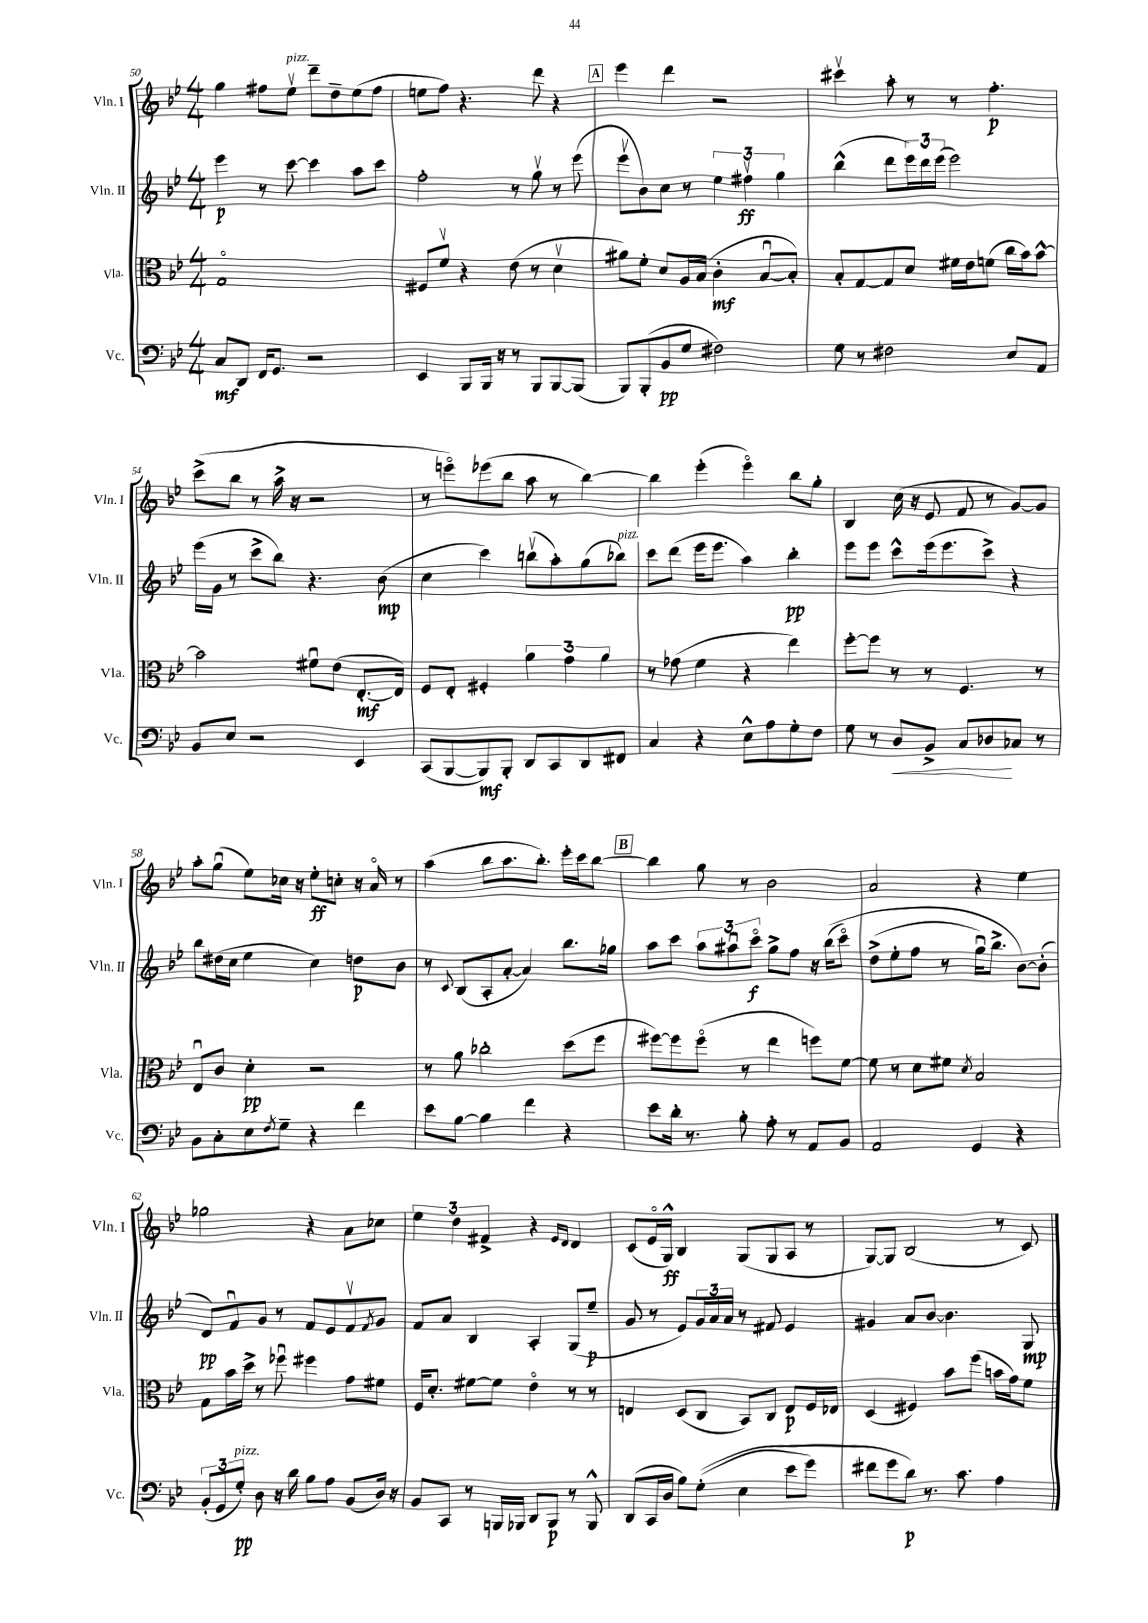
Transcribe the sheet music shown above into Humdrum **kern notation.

**kern	**kern	**kern	**kern
*staff4	*staff3	*staff2	*staff1
*clefF4	*clefC3	*clefG2	*clefG2
*k[b-e-]	*k[b-e-]	*k[b-e-]	*k[b-e-]
*M4/4	*M4/4	*M4/4	*M4/4
8C/L	1Go	4eee-\	4gg\
8DD/J	.	.	.
16FF/LK	.	8r	8ff#\L
8.GG/J	.	.	.
.	.	[8ccc\	8ee-v\J
2r	.	4ccc\]	8ddd~\L
.	.	.	8dd~\
.	.	8aa\L	(8ee-\
.	.	8ccc\J	8ff#\J
=	=	=	=
4EE-/	8F#/L	2ff'\	8ee\L
.	8fv/J	.	8ff\J)
8BBB-/L	4r	.	4.r
16BBB-/Jk	.	.	.
16r	.	.	.
8r	(8e-\	8r	.
8BBB-/L	8r	8ggv\	8ddd\
[8BBB-/	4dv\	8r	4r
(8BBB-/]J	.	(8eee-\	.
=	=	=	=
8BBB-/L)	8a#\L)	8eee-v\L	4eee-\
(8BBB-'/	8f'\J	8b-\)	.
8BB-/	8d/L	8cc\J	4ddd\
8G/J	16A/L	8r	.
.	(16B-/JJ	.	.
2F#\)	4c'\	6ee-\	2r
.	.	6ff#v\	.
.	[8B-u/L	.	.
.	.	6gg\	.
.	8B-'/]J)	.	.
=	=	=	=
8G\	8B-'/L	(4bb-^^\	4ccc#v\
8r	[8G/	.	.
2F#\	8G/]	8ddd\L	8aa'\
.	8d/J	24eee-\L)	8r
.	.	24ddd\	.
.	.	(24eee-\JJ	.
.	16f#\LL	2eee-\)	8r
.	16e-\J	.	.
.	(8f\J	.	4.ff'\
8E-/L	16cc\LL	.	.
.	16b-\J)	.	.
8AA/J	[8b-^^\J	.	.
=	=	=	=
8BB-/L	2b-\]	(16eee-\LL	(8ccc^\L
.	.	16g\JJ	.
8E-/J	.	8r	8bb-\J
2r	.	8ccc^\L	8r
.	.	8bb-\J)	16aa^\
.	.	.	16r
.	8f#u\L	4.r	2r
.	(8e-\J	.	.
4EE-/	[8.E-'/L	.	.
.	.	(8b-\	.
.	16E-/]Jk)	.	.
=	=	=	=
(8CC/L	8F/L	4cc\	8r
[8BBB-/	8E-'/J	.	8eeeo\L)
8BBB-/])	4F#'/	4ccc\)	(8eee-\
8BBB-'/J	.	.	8bb-\J
8DD/L	6a\	(8bbv\L	8aa\
8CC/	.	8aa'\)	8r
.	6g\	.	.
8DD/	.	(8gg\	[4bb-\)
.	6a\	.	.
8FF#/J	.	8bb-\J)	.
=	=	=	=
4C/	8r	8ccc\L	4bb-\]
.	(8g-\	(8ddd\J	.
4r	4f\	16eee-\LK	(4eee-'\
.	.	8.eee-\J	.
8E-^^\L	4r	4aa\)	4eee-o\)
8A\	.	.	.
8G'\	4ee-\)	4bb-'\	8bb-\L
8F\J	.	.	8gg'\J
=	=	=	=
8G\	[8ff'\L	8eee-\L	4B-/
8r	8ff\]J	8eee-\J	.
8D/L	8r	8ccc^^\L	(16cc\
.	.	.	16r
8BB-^/J	8r	(16eee-\k	8e-/
.	.	8.eee-\	.
8C/L	4.F/	.	8f/
8D-/	.	8ccc^\J)	8r
8C-/J	.	4r	[8g/L)
8r	8r	.	8g/]J
=	=	=	=
8BB-\L	8E-u/L	8bb-\L	8aa'\L
8C'\	8c/J	(16dd#\L	(8ggu\J
.	.	16cc\JJ	.
8E-\	4d'\	4ee-\	8ee-\L)
8qF/	.	.	.
8G~\J	.	.	16cc-\Jk
.	.	.	16r
4r	2r	4cc\)	8ee-'\L
.	.	.	8cc'\J
4f\	.	8dd\L	16r
.	.	.	16ao/
.	.	8b-\J	8r
=	=	=	=
8e-\L	8r	8r	(4aa\
.	.	8qqc/	.
[8B-\J	8a\	(8B-/L	.
4B-\]	2cc-'\	8A'/	8bb-\L
.	.	[8a'/J	8.aa\
4f\	.	4a/])	.
.	.	.	8.bb-'\J)
4r	(8dd\L	8.bb-\L	16eee-'\LL
.	.	.	16ccc\J
.	8ff\J	.	[8bb-\J
.	.	16gg-\Jk	.
=	=	=	=
8e-\L	[8ff#\L)	8aa\L	4bb-\]
16d'\Jk	8ff#\]	8ccc\J	.
8.r	.	.	.
.	(8ff#o\J	12aa\L	8gg\
.	.	12aa#u\	.
8B-'\	8r	.	8r
.	.	12ccco\J	.
8A'\	4ee-\	8gg^\L	2b-\
8r	.	8ff\J	.
8AA/L	8ff\L)	16r	.
.	.	&((16bb-\LK	.
8BB-/J	[8f\J	8ccco\J)	.
=	=	=	=
2AA/	8f\]	(8dd^\L	2a/
.	8r	8ee-'\	.
.	8d\L	8ff\J	.
.	8f#\J	8r	.
.	8qd/	.	.
4GG/	2B-/	16ggu\LK)	4r
.	.	8.bb-^\J	.
4r	.	[8b-\L&)	4ee-\
.	.	(8b-'\]J	.
=	=	=	=
(12BB-'/L	8G\L	8d/L)	2gg-\
12GG/	.	.	.
.	16b-\L	8fu/	.
12G'/J)	.	.	.
.	16dd^\JJ	.	.
8D\	8r	8g/J	.
16r	8ff-u\	8r	.
16d\	.	.	.
8B-\L	4ff#\	8f/L	4r
8A\J	.	8e-/	.
(8BB-/L	8g\L	8fv/	8a\L
.	.	8qf/	.
16D/Jk)	8f#\J	8g/J	8cc-\J
16r	.	.	.
=	=	=	=
8BB-/L	16F/LK	8f/L	6ee-\
.	8.d'/J	.	.
8CC/J	.	8a/J	.
.	.	.	6dd\
8r	[8f#\L	4B-/	.
.	.	.	6f#^/
16BBB/LL	8f#\]J	.	.
16BBB-/JJ	.	.	.
8DD/L	4e-o\	4A'/	4r
8BBB-/J	.	.	.
.	.	.	16qqe-/LL
.	.	.	16qqd/JJ
8r	8r	(8G/L	4d/
8BBB-^^/	8r	8ee-~/J	.
=	=	=	=
(8DD/L	4E/	8g/	(8c/L
16CC/L	.	8r	16e-o/L
16D/JJ	.	.	16G^^/JJ)
8B-\L)	(8D/L	8e-/L)	4B-/
&((8G'\J	8C/J	24g/L	.
.	.	24a/	.
.	.	24a/JJ	.
4E-\	8BB-/L)	8r	(8G/L
.	8C/J	8f#/	8G/
8e-\L	8E/L	4e-/	8A/J
8g\J)	16F/L	.	8r
.	16E-/JJ	.	.
=	=	=	=
8f#\L	(4D/	4g#/	[8G/L)
8g\	.	.	8G/]J
8d\J&)	4F#/)	8a/L	(2B-/
8.r	.	[8b-/J	.
.	8b-\L	4.b-\]	.
8.c\	.	.	.
.	(8ff\J	.	.
4A\	16b\LL	.	8r
.	16g\J)	.	.
.	8f\J	8G/	8c/)
==	==	==	==
*-	*-	*-	*-
